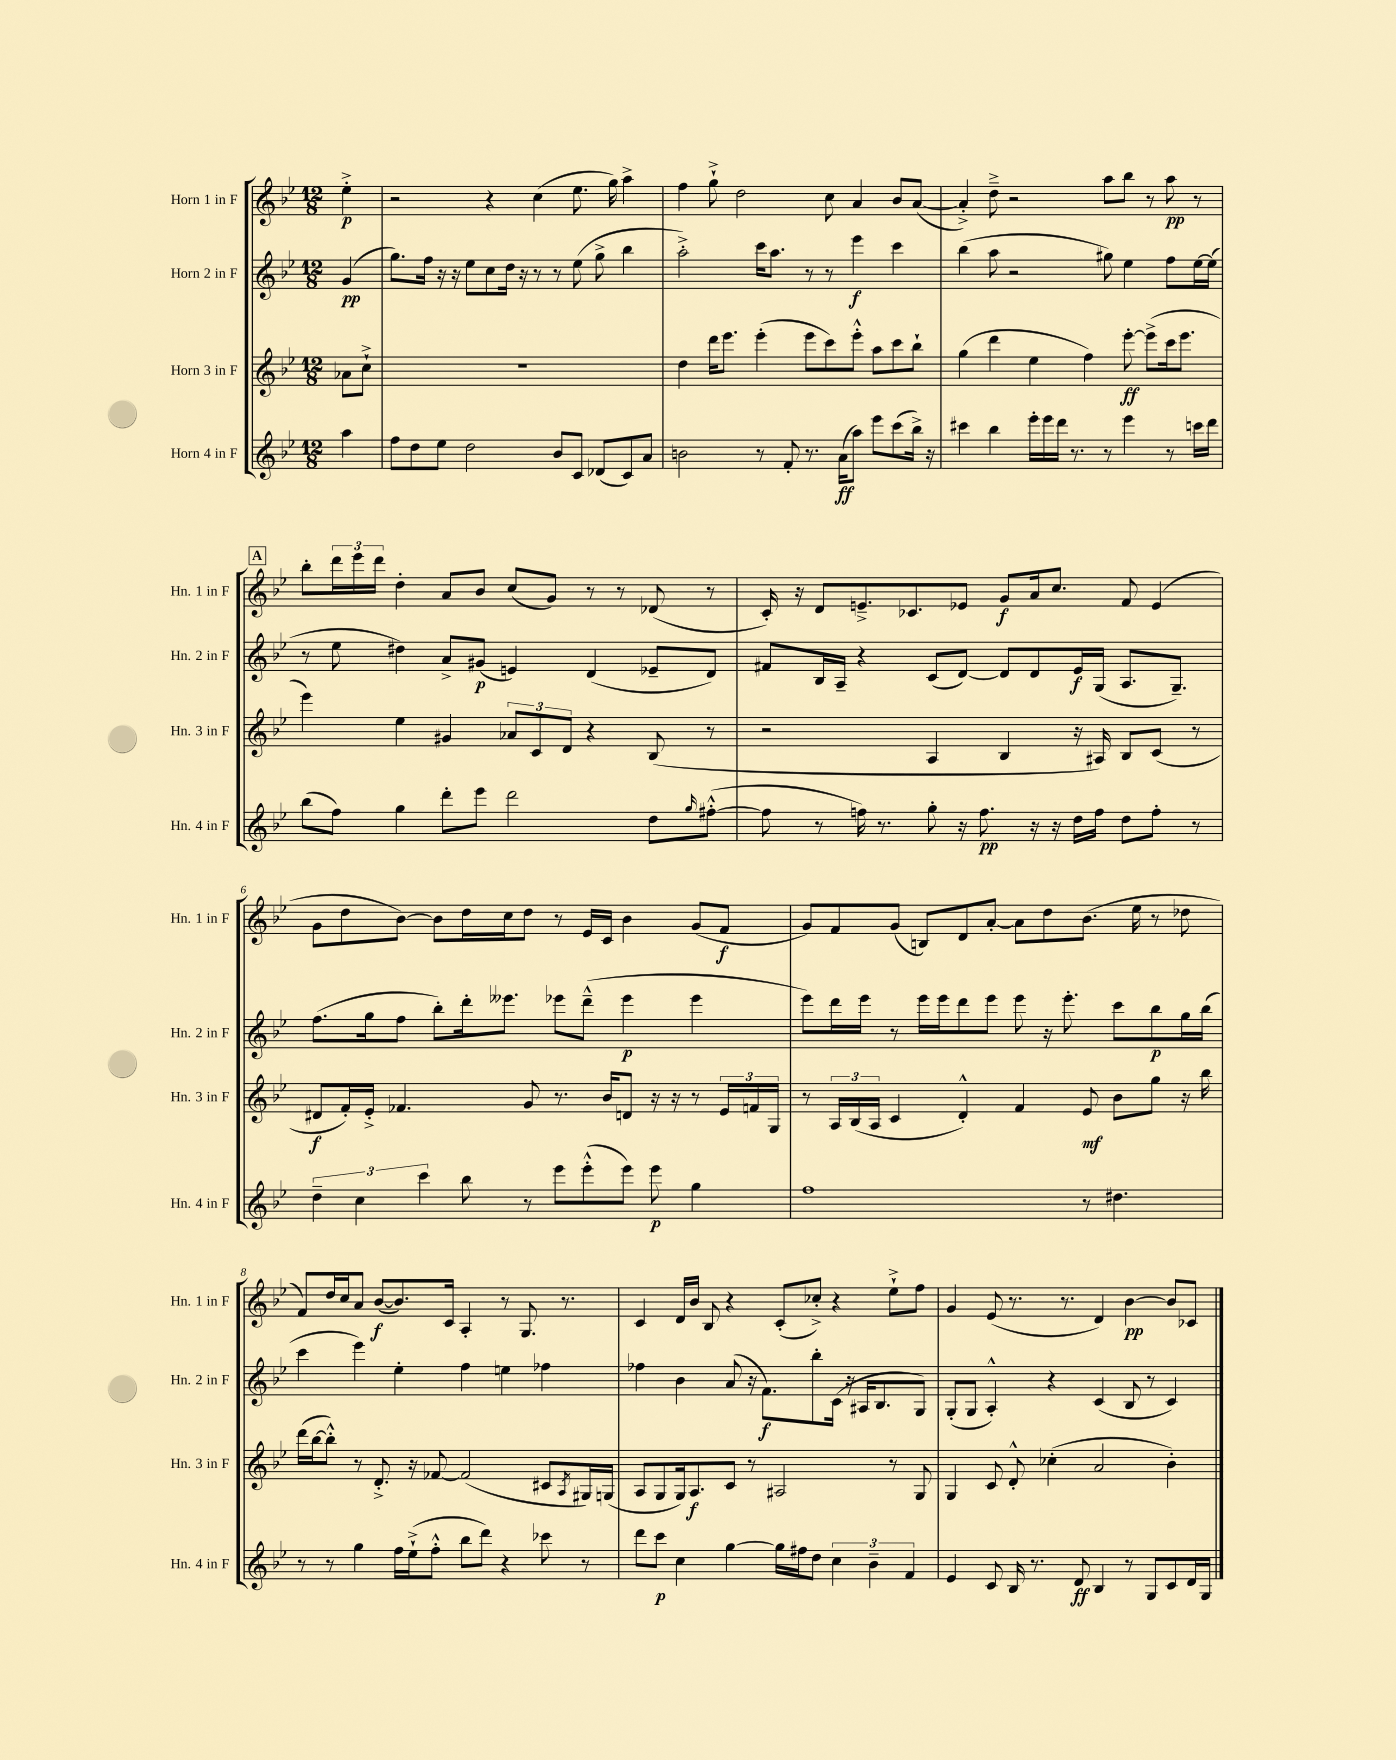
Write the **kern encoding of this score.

**kern	**dynam	**kern	**dynam	**kern	**dynam	**kern	**dynam
*part4	*part4	*part3	*part3	*part2	*part2	*part1	*part1
*staff4	*staff4	*staff3	*staff3	*staff2	*staff2	*staff1	*staff1
*I"Horn 4 in F	*	*I"Horn 3 in F	*	*I"Horn 2 in F	*	*I"Horn 1 in F	*
*I'Hn. 4 in F	*	*I'Hn. 3 in F	*	*I'Hn. 2 in F	*	*I'Hn. 1 in F	*
*clefG2	*	*clefG2	*	*clefG2	*	*clefG2	*
*k[b-e-]	*	*k[b-e-]	*	*k[b-e-]	*	*k[b-e-]	*
*M12/8	*	*M12/8	*	*M12/8	*	*M12/8	*
=	=	=	=	=	=	=	=
4aa\	.	8a-X\L	.	(4g/	pp	4ee-'^\	p
.	.	8cc`^\J	.	.	.	.	.
=1	=1	=1	=1	=1	=1	=1	=1
8ff\L	.	1.r	.	8.gg\L)	.	2r	.
8dd\	.	.	.	.	.	.	.
.	.	.	.	16ff\Jk	.	.	.
8ee-\J	.	.	.	16r	.	.	.
.	.	.	.	16r	.	.	.
2dd\	.	.	.	8ee-\L	.	.	.
.	.	.	.	8cc\	.	4r	.
.	.	.	.	16dd\Jk	.	.	.
.	.	.	.	16r	.	.	.
.	.	.	.	8r	.	(4cc\	.
8b-/L	.	.	.	8r	.	.	.
8c/J	.	.	.	(8ee-\	.	8.ee-\	.
(8d-X/L	.	.	.	8gg^\	.	.	.
.	.	.	.	.	.	16gg\)	.
8c/)	.	.	.	4bb-\	.	4aa^\	.
8a/J	.	.	.	.	.	.	.
=2	=2	=2	=2	=2	=2	=2	=2
2bn\	.	4dd\	.	2aa'^\)	.	4ff\	.
.	.	16ddd\KL	.	.	.	8gg`^\	.
.	.	8.eee-\J	.	.	.	.	.
.	.	.	.	.	.	2dd\	.
8r	.	(4eee-'\	.	16ccc\KL	.	.	.
.	.	.	.	8.aa\J	.	.	.
8f'/	.	.	.	.	.	.	.
8.r	.	8eee-\L	.	8r	.	.	.
.	.	8ccc\)	.	8r	.	8cc\	.
(16a\KL	ff	.	.	.	.	.	.
8aa\J)	.	8eee-'^^\J	.	4eee-\	f	4a/	.
8eee-\L	.	8aa\L	.	.	.	.	.
(8ccc\	.	8ccc\	.	4ccc\	.	8b-/L	.
16bb-^\Jk)	.	8bb-`\J	.	.	.	([8a/J	.
16r	.	.	.	.	.	.	.
=3	=3	=3	=3	=3	=3	=3	=3
4ccc#X\	.	(4gg\	.	(4bb-\	.	4a'^/])	.
4bb-\	.	4ddd\	.	8aa\	.	8dd~^\	.
.	.	.	.	2r	.	2r	.
16eee-'\LL	.	4ee-\	.	.	.	.	.
16eee-\	.	.	.	.	.	.	.
16ddd\JJ	.	.	.	.	.	.	.
8.r	.	.	.	.	.	.	.
.	.	4ff\)	.	.	.	.	.
8r	.	.	.	8gg#X\)	.	8aa\L	.
4eee-\	.	[8eee-'\	ff	4ee-\	.	8bb-\J	.
.	.	(8eee-^\L]	.	.	.	8r	.
8r	.	16ccc\k	.	8ff\L	.	8aa\	pp
.	.	8.eee-\J	.	.	.	.	.
16cccn\LL	.	.	.	[16ee-\L	.	8r	.
16ddd\JJ	.	.	.	(16ee-\JJ]	.	.	.
!!LO:LB:g=z
!!LO:REH:place=s1:t=A
=4	=4	=4	=4	=4	=4	=4	=4
(8bb-\L	.	4eee-\)	.	8r	.	8bb-'\L	.
8ff\J)	.	.	.	8ee-\	.	24ddd\L	.
.	.	.	.	.	.	24eee-\	.
.	.	.	.	.	.	24ddd\JJ	.
4gg\	.	4ee-\	.	4dd#X\)	.	4dd'\	.
8ddd'\L	.	4g#X/	.	8a^/L	.	8a/L	.
8eee-\J	.	.	.	(8g#X/J	p	8b-/J	.
2ddd\	.	12a-X/L	.	4en/)	.	(8cc/L	.
.	.	12c/	.	.	.	.	.
.	.	.	.	.	.	8g/J)	.
.	.	12d/J	.	.	.	.	.
.	.	4r	.	(4d/	.	8r	.
.	.	.	.	.	.	8r	.
8dd\L	.	(8B-/	.	8e-X~/L	.	(8d-X/	.
16qqgg/	.	.	.	.	.	.	.
([8ff#X'^^\J	.	8r	.	8d/J)	.	8r	.
=5	=5	=5	=5	=5	=5	=5	=5
8ff#\]	.	2r	.	8f#X/L	.	16c'/)	.
.	.	.	.	.	.	16r	.
8r	.	.	.	16B-/L	.	8d/L	.
.	.	.	.	16A~/JJ	.	.	.
16ffn\)	.	.	.	4r	.	8.en~^/	.
8.r	.	.	.	.	.	.	.
.	.	.	.	.	.	8.c-X/	.
8gg'\	.	4A/	.	(8c/L	.	.	.
16r	.	.	.	[8d/J)	.	8e-X/J	.
8.ff\	pp	.	.	.	.	.	.
.	.	4B-/	.	8d/L]	.	8g/L	f
16r	.	.	.	8d/	.	16a/k	.
16r	.	.	.	.	.	8.cc/J	.
16dd\LL	.	16r	.	16e-/L	f	.	.
16ff\JJ	.	16A#X/)	.	(16G/JJ	.	.	.
8dd\L	.	8B-/L	.	8.A/L	.	8f/	.
8ff'\J	.	(8c/J	.	.	.	(4e-/	.
.	.	.	.	8.G~/J)	.	.	.
8r	.	8r	.	.	.	.	.
!!LO:LB:g=z
=6	=6	=6	=6	=6	=6	=6	=6
6dd~\	.	8d#X/L	f	(8.ff\L	.	8g\L	.
.	.	16f'/L)	.	.	.	8dd\	.
6cc\	.	.	.	.	.	.	.
.	.	16e-'^/JJ	.	16gg\k	.	.	.
.	.	4.f-X/	.	8ff\J	.	[8b-\J)	.
6ccc\	.	.	.	.	.	.	.
.	.	.	.	8bb-'\L)	.	8b-\L]	.
8bb-\	.	.	.	16ddd'\k	.	16dd\L	.
.	.	.	.	8.eee--X\J	.	16cc\J	.
8r	.	8g/	.	.	.	8dd\J	.
8eee-\L	.	8.r	.	8eee-X\L	.	8r	.
(8eee-'^^\	.	.	.	(8ddd~^^\J	.	16e-/LL	.
.	.	16b-/KL	.	.	.	16c/JJ	.
8eee-\J)	.	8dn/J	.	4eee-\	p	4b-\	.
8eee-\	p	16r	.	.	.	.	.
.	.	16r	.	.	.	.	.
4gg\	.	8r	.	4eee-\	.	(8g/L	.
.	.	24e-/LL	.	.	.	8f/J	f
.	.	24fn/	.	.	.	.	.
.	.	24G/JJ	.	.	.	.	.
=7	=7	=7	=7	=7	=7	=7	=7
1ff	.	8r	.	8eee-\L)	.	8g/L)	.
.	.	24A/LL	.	16ddd\L	.	8f/	.
.	.	(24B-/	.	.	.	.	.
.	.	.	.	16eee-\JJ	.	.	.
.	.	24A/JJ	.	.	.	.	.
.	.	4c/	.	8r	.	(8g/J	.
.	.	.	.	16eee-\LL	.	8Bn/L)	.
.	.	.	.	16eee-\J	.	.	.
.	.	4d'^^/)	.	8ddd\	.	8d/	.
.	.	.	.	8eee-\J	.	[8a'/J	.
.	.	4f/	.	8eee-\	.	8a\L]	.
.	.	.	.	16r	.	8dd\	.
.	.	.	.	8.eee-'\	.	.	.
8r	.	8e-/	mf	.	.	(8.b-\J	.
4.dd#X\	.	8b-\L	.	8ccc\L	.	.	.
.	.	.	.	.	.	16ee-\	.
.	.	8gg\J	.	8bb-\	p	8r	.
.	.	16r	.	16gg\L	.	8dd-X\	.
.	.	16bb-\	.	(16bb-\JJ	.	.	.
!!LO:LB:g=z
=8	=8	=8	=8	=8	=8	=8	=8
8r	.	(16ddd\LL	.	4ccc\	.	8f/L)	.
.	.	[16bb-\J	.	.	.	.	.
8r	.	8bb-'^^\J])	.	.	.	16dd/L	.
.	.	.	.	.	.	16cc/J	.
4gg\	.	8r	.	4eee-\)	.	8a/J	.
.	.	8.d'^/	.	.	.	([8b-/L	f
16ff\LL	.	.	.	4ee-'\	.	8.b-/])	.
(16ee-`^\J	.	16r	.	.	.	.	.
8ff'^^\J	.	[8f-X/	.	.	.	.	.
.	.	.	.	.	.	16c/Jk	.
8bb-\L	.	(2f-/]	.	4ff\	.	4A'/	.
8ddd\J)	.	.	.	.	.	.	.
4r	.	.	.	4een\	.	8r	.
.	.	.	.	.	.	8.G/	.
8ccc-X\	.	8c#X/L	.	4ff-X\	.	.	.
.	.	.	.	.	.	8.r	.
.	.	8qA/	.	.	.	.	.
8r	.	16G#X/L)	.	.	.	.	.
.	.	(16Gn/JJ	.	.	.	.	.
=9	=9	=9	=9	=9	=9	=9	=9
8ddd\L	.	8A/L	.	4ff-X\	.	4c/	.
8ccc\J	p	8G/	.	.	.	.	.
4cc\	.	16G/k)	.	4b-\	.	16d/LL	.
.	.	8.A/	f	.	.	16b-/JJ	.
.	.	.	.	.	.	8B-/	.
[4gg\	.	8c/J	.	(8a/	.	4r	.
.	.	8r	.	16r	.	.	.
.	.	.	.	8.f\L)	f	.	.
16gg\LL]	.	2A#X/	.	.	.	(8c'/L	.
16ff#X\J	.	.	.	.	.	.	.
8dd\J	.	.	.	8bb-'\	.	8cc-X'^/J)	.
6cc\	.	.	.	(16c\Jk	.	4r	.
.	.	.	.	16r	.	.	.
.	.	.	.	16A#X/KL	.	.	.
6b-~\	.	.	.	.	.	.	.
.	.	.	.	8.B-/	.	.	.
.	.	8r	.	.	.	8ee-`^\L	.
6f/	.	.	.	.	.	.	.
.	.	8G/	.	8G/J)	.	8ff\J	.
=10	=10	=10	=10	=10	=10	=10	=10
4e-/	.	4G/	.	(8G'/L	.	4g/	.
.	.	.	.	8G/J	.	.	.
8c/	.	8c/	.	4A'^^/)	.	(8e-/	.
16B-/	.	8d'^^/	.	.	.	8.r	.
8.r	.	.	.	.	.	.	.
.	.	(4cc-X'\	.	4r	.	.	.
.	.	.	.	.	.	8.r	.
8d/	ff	.	.	.	.	.	.
4B-/	.	2a/	.	(4c/	.	4d/)	.
8r	.	.	.	8B-/	.	[4b-\	pp
8G/L	.	.	.	8r	.	.	.
8c/	.	4b-'\)	.	4c/)	.	8b-/L]	.
16d/L	.	.	.	.	.	8c-X/J	.
16G/JJ	.	.	.	.	.	.	.
==	==	==	==	==	==	==	==
*-	*-	*-	*-	*-	*-	*-	*-
